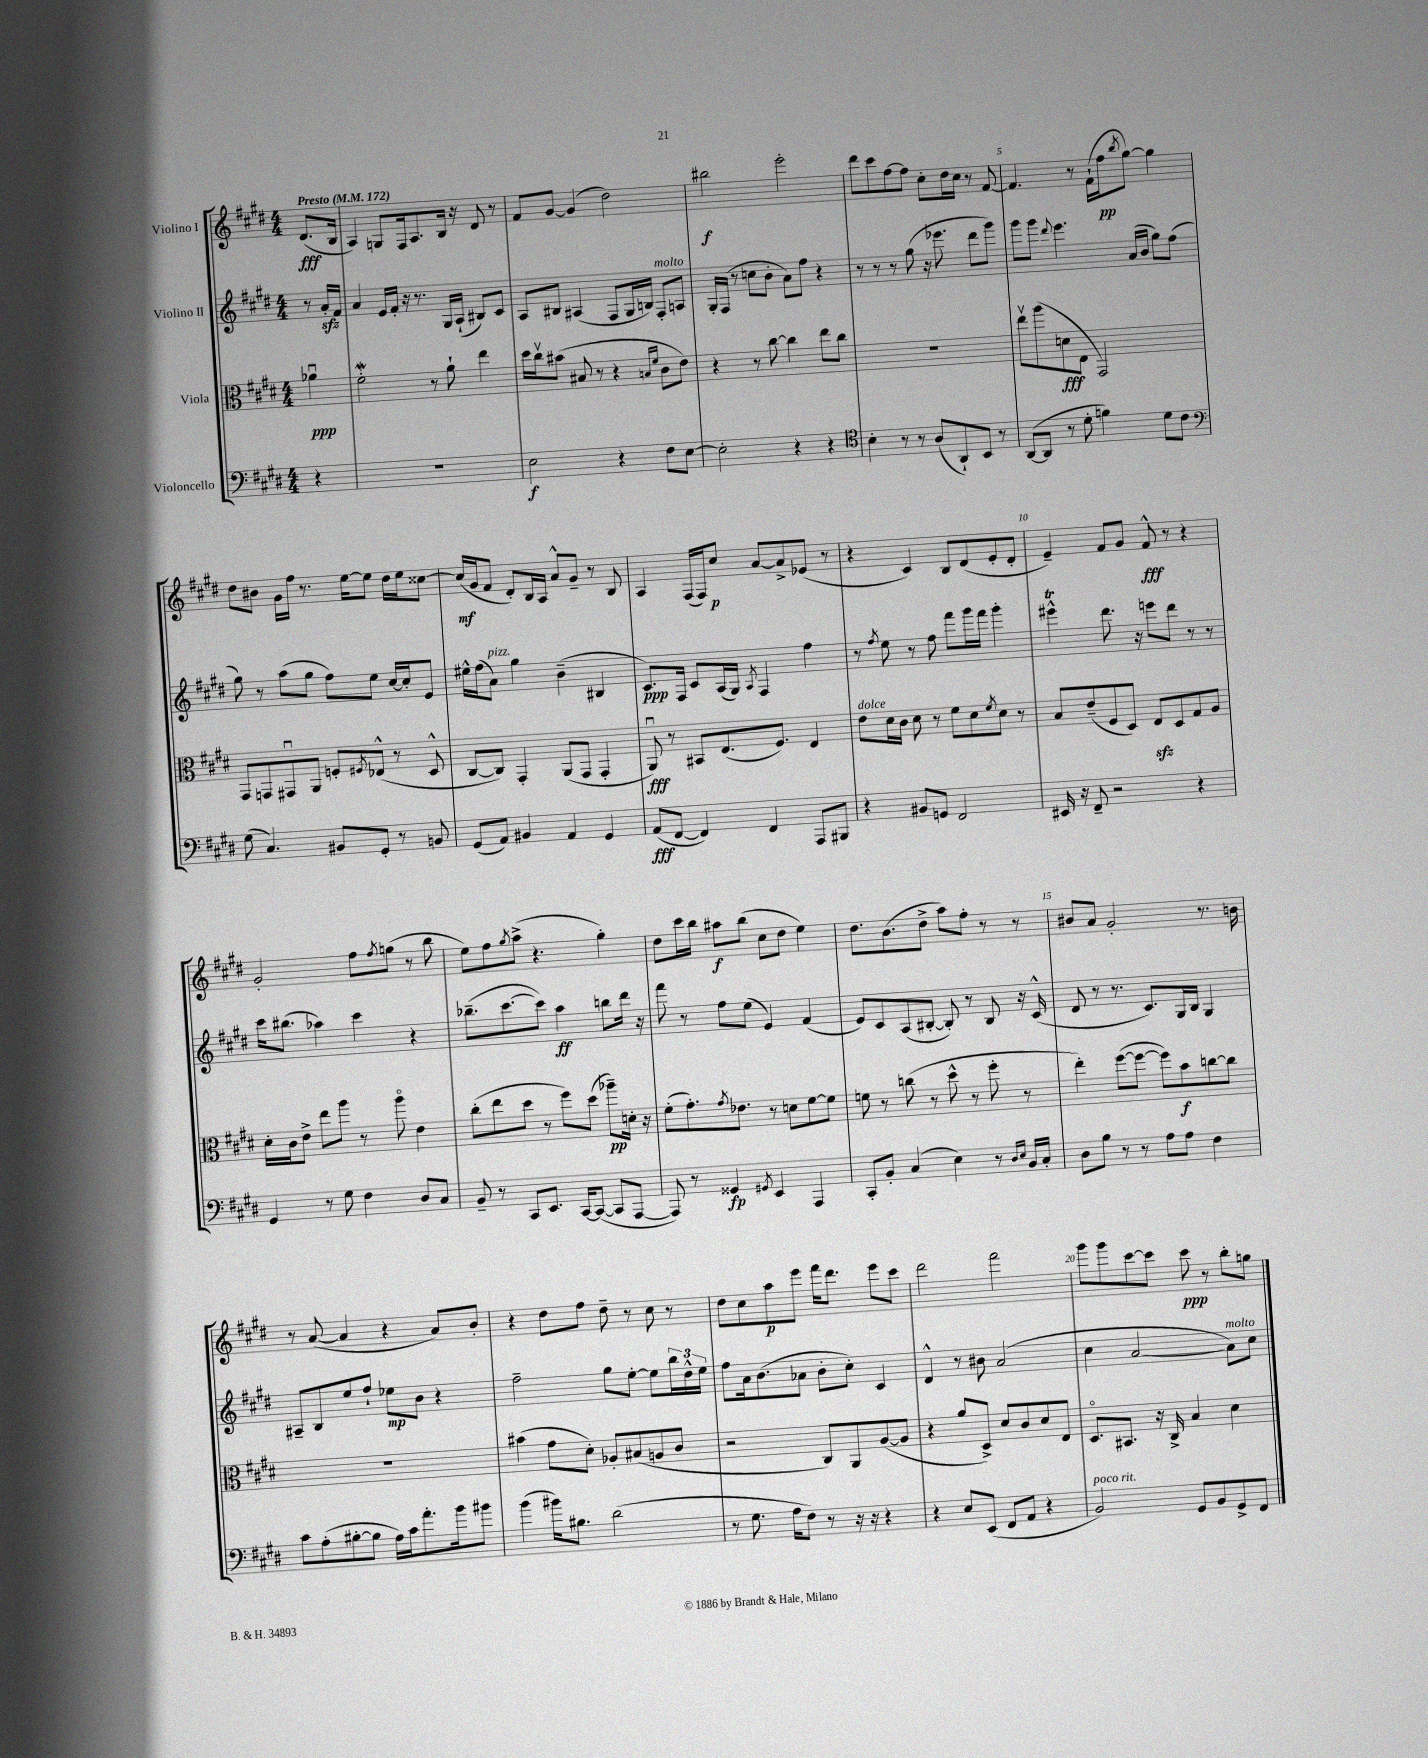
<<
\new StaffGroup <<
\new Staff = "s0" \with { instrumentName = "Violino I" } {
    \clef treble \key e \major \numericTimeSignature \time 4/4 \partial 4 \tempo "Presto" 4 = 172
    dis'8.\fff( b16 |
    a4) g8 fis16 a8. b16 r16 dis'8 r8 |
    fis'8 gis'8~ gis'4( dis''2) |
    bis''2\f e'''2-. |
    dis'''8 cis'''8 fis''8~ fis''8 cis''8-. dis''16 cis''16 r8 fis'8~ |
    fis'4. r8 fis'16-!( fis''16\pp \acciaccatura { b''8 } gis''8~) gis''4 |
    dis''8 bis'8 gis'16 fis''16 r8. e''16~ e''8 dis''16 e''16 cisis''8~ |
    cisis''16\mf( gis'16 fis'8 dis'8-.) b16 a16 a'8-^ gis'8-- r8 b8 |
    a4 fis16( fis16) cis''8\p a'8~ a'8-> ees'8( r8 |
    r4 cis'4) b8 dis'8( e'8-. dis'8-. |
    e'4--) fis'8 gis'8 fis'8-^\fff r8 r4 |
    gis'2-. fis''8 \acciaccatura { fis''8 } g''8( r8 b''8 |
    e''8) fis''8 \acciaccatura { gis''8 } a''8->( r4. gis''4-.) |
    dis''8 cis'''16 b''16 ais''8\f b''8( cis''8 dis''8 e''4) |
    dis''8. b'8.( dis''8-> a''8) fis''8-. r8 r8 |
    bis'8 a'8 gis'2-. r8. b'16 |
    r8 a'8~( a'4 r4 a'8) b'8-. |
    r4 dis''8 fis''8 dis''8-- r8 cis''8 r8 |
    dis''8 cis''8 a''8\p e'''8 fis'''16 dis'''8. e'''8 cis'''8 |
    dis'''2 fis'''2 |
    gis'''8 gis'''8 cis'''8~ cis'''8 cis'''8\ppp r8 b''8-. g''8 \bar "|." |
}
\new Staff = "s1" \with { instrumentName = "Violino II" } {
    \clef treble \key e \major \numericTimeSignature \time 4/4 \partial 4
    r8 a'16-.\sfz fis'16 |
    a'4 e'16 fis'16-. r16 r8. gis16 a16-!( bis8) cis'8 |
    a8 bis8 ais4( fis8 gis16 b16) fis8-.^\markup { \italic "molto" } a8 |
    gis16-. fis16( r8 c''8 b'8-. a'8) fis''8 r4 |
    r8 r8 r8 gis''8( r16 ees'''8. dis'''8 gis'''8) |
    gis'''8 gis'''8 \appoggiatura { dis'''8 } e'''4. a'16( b'16 gis''8) fis''8( |
    gis''8) r8 a''8( gis''8 fis''8) e''8 cis''16~ cis''16-. e'8 |
    eis''16-^ fis''16( a'8^\markup { \italic "pizz." }) gis''4 b'4--( bis4 |
    cis'8.\ppp) fis16 cis'8 a16( gis16) \acciaccatura { a8 } fis4 fis''4 |
    r8 \acciaccatura { fis''8 } e''8 r8 fis''8 fis'''8 gis'''16 fis'''16 gis'''4-. |
    eis'''4-^\trill dis'''8. r16 e'''8 dis'''8 r8 r8 |
    cis'''16 bis''8.( aes''4) cis'''4 r4 |
    bes''8.--( cis'''8.~ cis'''8) a''4\ff b''8 dis'''16 r16 |
    fis'''8 r8 fis''8 e''8( e'4) fis'4( |
    e'8) cis'8 a8( bis8~-. bis8-.) r8 bis8 r16 cis'16-^( |
    dis'8 r8 r8. cis'8.) gis16 b16 gis4 |
    ais8-- b8 e''8 fis''8-! ees''8\mp b'8 r4 |
    fis''2-- gis''8 e''8~-. e''8 \tuplet 3/2 { b''16 dis''16-^ e''16 } |
    fis''8 a'16 b'8.( aes'8 b'8-. cis''8-.) cis'4 |
    dis'4-^ r8 bis'8 a'2( |
    cis''4 a'2~ a'8^\markup { \italic "molto" }) cis''8 \bar "|." |
}
\new Staff = "s2" \with { instrumentName = "Viola" } {
    \clef alto \key e \major \numericTimeSignature \time 4/4 \partial 4
    aes'4\downbow\ppp |
    fis'2-.\mordent r8 a'8-! e''4 |
    dis''16 cis''16\upbow bis'8( bis8 r8 r4 \grace { b16 fis'16 } cis'8 e'8) |
    r4 r8 cis''8~ cis''4 e''8 cis''8 |
    R1 |
    e''8\upbow a''8( d'8\fff e8 gis,2) |
    gis,8 g,8 gis,8\downbow a,8 f8-. \acciaccatura { fis8 } ees8-^( r8 dis8-^ |
    cis8~ cis8) gis,4-. a,8( gis,8 gis,4-. |
    a,8\downbow\fff) r8 bis,8 e8.( fis8.) e4 |
    e'8^\markup { \italic "dolce" } dis'16 cis'16 dis'8 r8 fis'8 dis'8 \acciaccatura { fis'8 } dis'8 r8 |
    b8 e'8--( fis8 dis8) e8\sfz dis8 gis8 a8 |
    dis'16-. cis'16 e'8-> e''8 a''8 r8 a''8\flageolet e'4 |
    cis''8-.( e''8 dis''8 r8 fis''8) dis''8( aes''8--\pp) d'16-. r16 |
    fis'8-.( gis'8.-.) \acciaccatura { gis'8 } ees'8. r8 d'8 fis'8~ fis'8 |
    f'8 r8 c''8( r8 dis''8-^ r8 fis''8-. r8 |
    e''4-.) fis''8~( fis''8~ fis''8) b'8\f c''8~ c''8 |
    R1 |
    bis'4( gis'8 dis'8-.) aes8-. bis8( a8 cis'8 |
    r2 cis8) a,8 a8~( a8 |
    r4 a'8 dis8->) dis'8 cis'8 dis'8 e8 |
    dis8.\flageolet bis,8. r16 cis16-> b4 dis'4 \bar "|." |
}
\new Staff = "s3" \with { instrumentName = "Violoncello" } {
    \clef bass \key e \major \numericTimeSignature \time 4/4 \partial 4
    r4 |
    R1 |
    e2\f r4 fis8 e8~ |
    e2-. r4 r4 |
    \clef tenor b4-. r8 r8 a8( a,8-!) b,8 r8 |
    a,8~( a,8 r8 dis'8-. f'4) dis'8 cis'8 |
    \clef bass gis8( cis4.) bis,8 gis,8-. r8 b,8 |
    gis,8( a,8) bis,4 a,4 gis,4 |
    a,8\fff( fis,8~ fis,4) fis,4 a,,8 bis,,8 |
    r4 bis,8 g,8 fis,2 |
    eis,16 r16 fis,8-- r2 r4 |
    gis,4 r8 gis8 fis4 dis8 cis8 |
    b,8-- r8 cis,8 e,8. cis,16~ cis,8~( cis,8 a,,8~ |
    a,,8) r8 gisis,4\fp \acciaccatura { gis,8 } e,4 a,,4 |
    cis,8-. b,8-. cis4( e4) r8 \grace { dis16 e16 } b,16 cis16-. |
    dis8 b8 r8 r8 a8 a8 fis4 |
    cis'8 a8-.( bis8~-. bis8 a16) cis'16 a'8.-. b'16 bis'8 |
    b'4( bis'16) bis8. dis'2( |
    r8 gis8. a16 fis8) r8 r16 r16 r4 |
    r4 e8 e,8( fis,8 a,8 r4 |
    b,2^\markup { \italic "poco rit." }) gis,8 b,8 gis,8-> fis,8 \bar "|." |
}
>>
>>
\layout { \context { \Score \override BarNumber.break-visibility = ##(#f #t #t) barNumberVisibility = #(every-nth-bar-number-visible 5) } }
